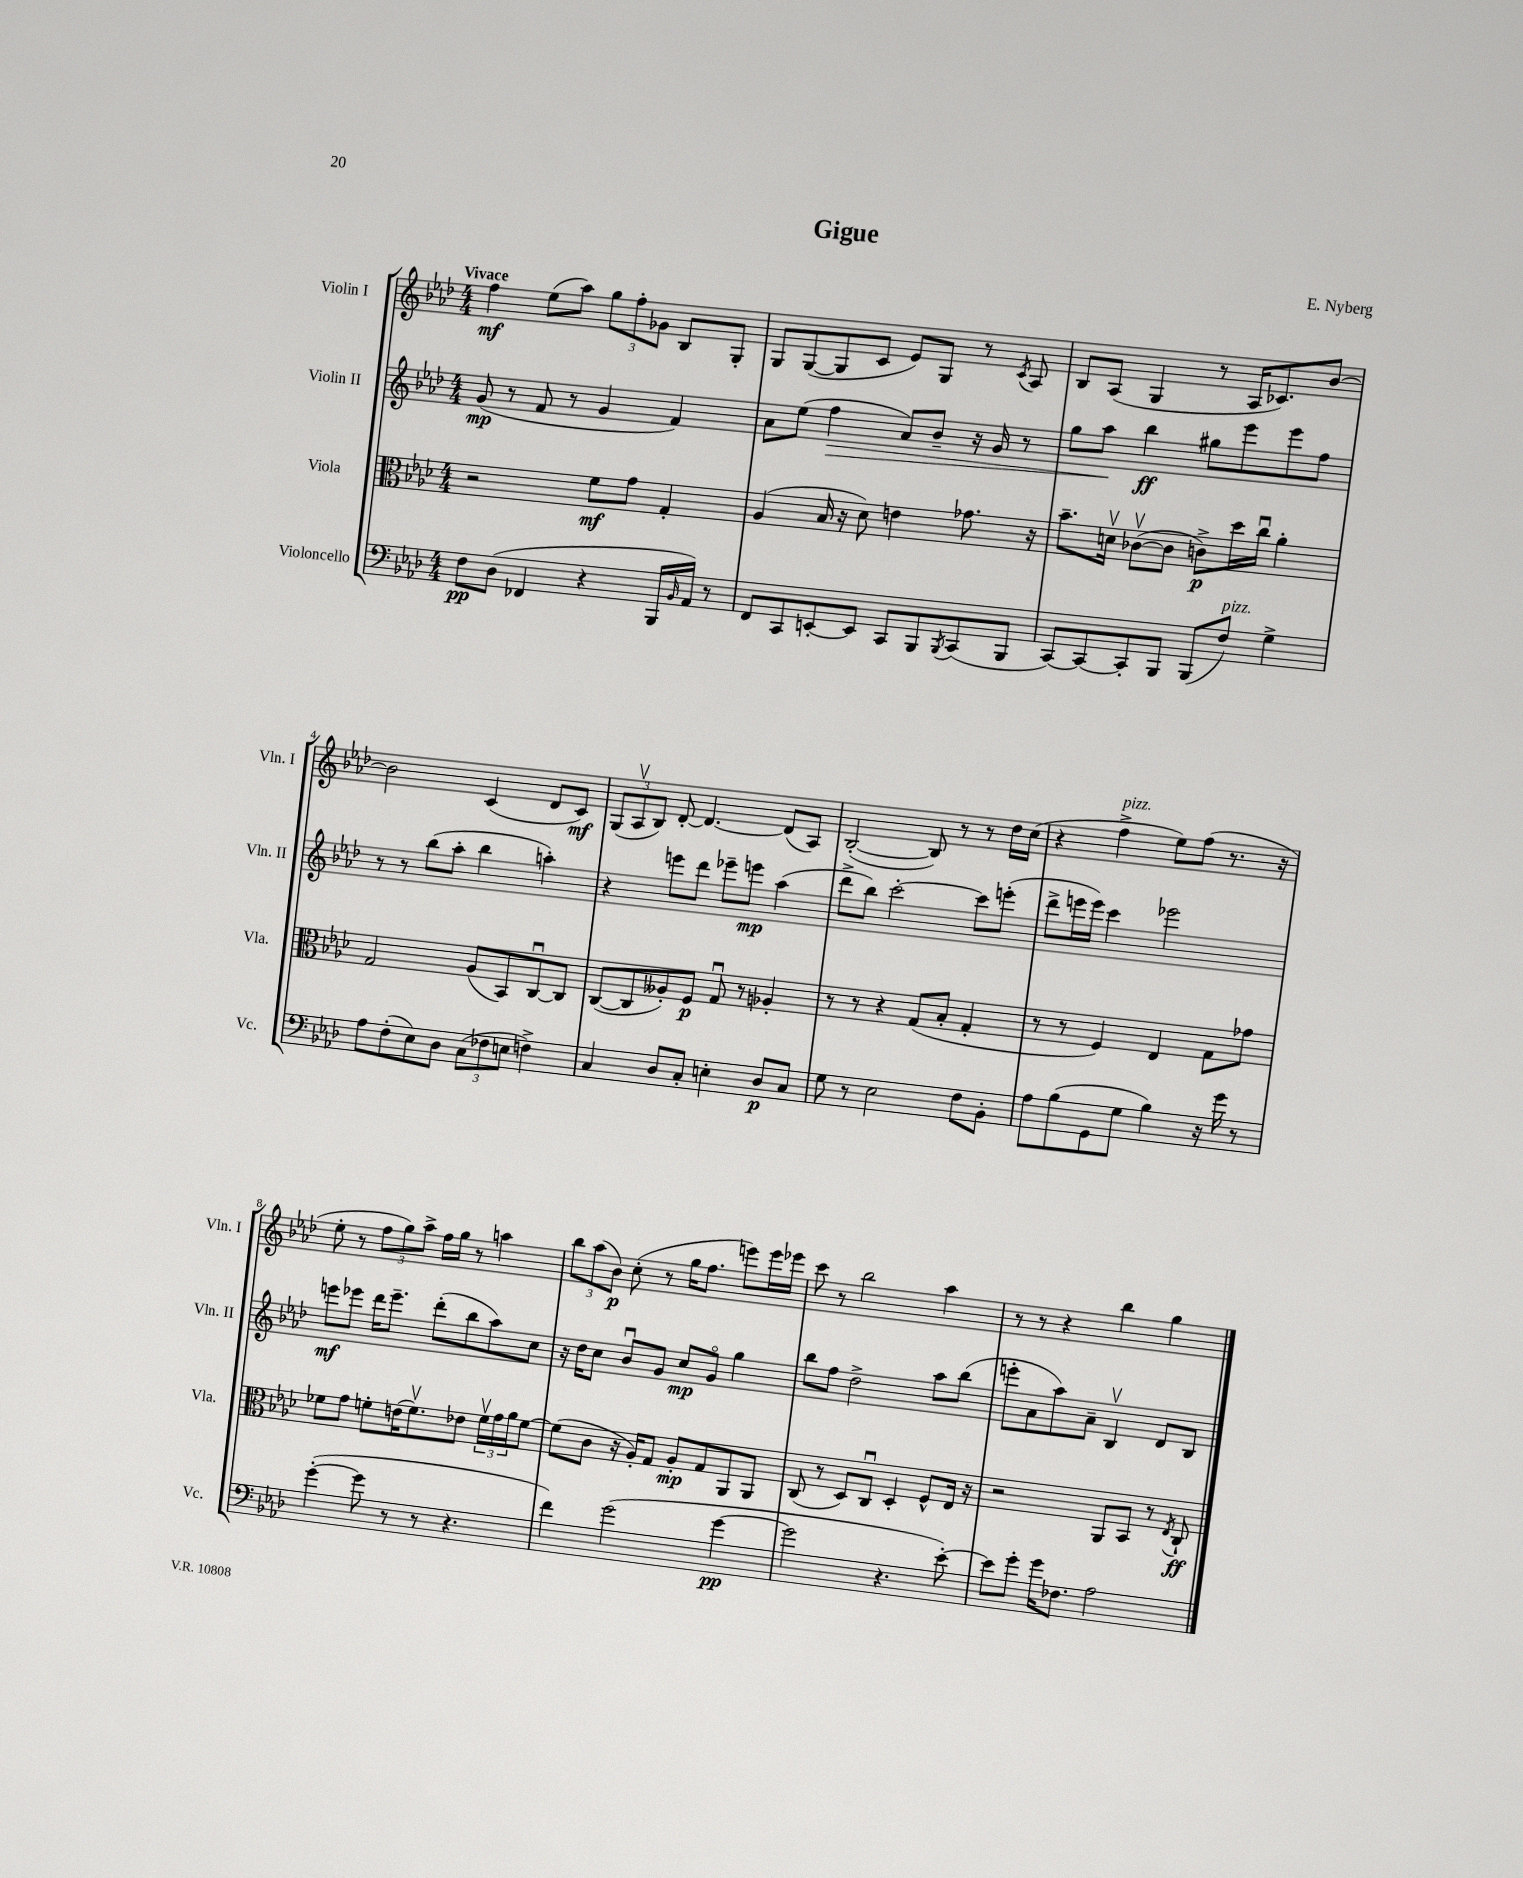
\header { title = "Gigue" composer = "E. Nyberg" }
<<
\new StaffGroup <<
\new Staff = "s0" \with { instrumentName = "Violin I" shortInstrumentName = "Vln. I" } {
    \clef treble \key aes \major \numericTimeSignature \time 4/4 \tempo "Vivace"
    f''4\mf ees''8( aes''8) \tuplet 3/2 { g''8 f''8-. ges'8 } bes8 g8-. |
    g8 g8~( g8 c'8 ees'8) g8 r8 \acciaccatura { c'8 } aes8 |
    bes8 aes8( g4 r8 aes16 ces'8.) bes'8~ |
    bes'2 c'4( des'8 c'8\mf) |
    \tuplet 3/2 { g8( aes8\upbow bes8) } des'8~-. des'4.~ des'8( aes8) |
    bes2~-.( bes8) r8 r8 des''16 c''16( |
    r4 f''4->^\markup { \italic "pizz." } ees''8) f''8( r8. r16 |
    ees''8-. r8 \tuplet 3/2 { f''8 g''8) aes''8-> } f''16 g''16 r8 a''4 |
    \tuplet 3/2 { bes''8 aes''8( bes'8\p) } c''8-.( r8 g''16 f''8. e'''8) e'''16 ees'''16 |
    c'''8 r8 bes''2 aes''4 |
    r8 r8 r4 bes''4 g''4 \bar "|." |
}
\new Staff = "s1" \with { instrumentName = "Violin II" shortInstrumentName = "Vln. II" } {
    \clef treble \key aes \major \numericTimeSignature \time 4/4
    g'8\mp( r8 f'8 r8 g'4 f'4) |
    aes'8 ees''8( f''4\> aes'8) bes'8-- r16 g'16 r8 |
    g''8 aes''8\! bes''4\ff gis''8 ees'''8 ees'''8 f''8 |
    r8 r8 bes''8( aes''8-. bes''4 a''4-.) |
    r4 e'''8 des'''8 ees'''8-- e'''8\mp aes''4( |
    des'''8-> bes''8) c'''2~-. c'''8 e'''8-.( |
    des'''8-> e'''16 e'''16) c'''4 ees'''2 |
    e'''8\mf ees'''8 des'''16 ees'''8.-- des'''8-.( bes''8 aes''8) c''8 |
    r16 des''16 c''8 bes'8\downbow g'8 c''8\mp g'8\flageolet g''4 |
    bes''8 f''8 des''2-> aes''8 bes''8( |
    e'''8-. aes'8 aes''8) aes'8-- bes4\upbow des'8 bes8 \bar "|." |
}
\new Staff = "s2" \with { instrumentName = "Viola" shortInstrumentName = "Vla." } {
    \clef alto \key aes \major \numericTimeSignature \time 4/4
    r2 f'8\mf g'8 g4-. |
    aes4( bes16 r16 des'8) e'4 ges'8. r16 |
    bes'8.-- d'16\upbow ces'8~\upbow( ces'8 c'8->\p) des''16 c''16\downbow aes'4-. |
    g2 aes8( bes,8) c8~\downbow c8 |
    c8~( c8 aeses8-.) f8\p g8\downbow r8 aes4-. |
    r8 r8 r4 g8( bes8-. g4-. |
    r8 r8 f4) ees4 g8 ges'8 |
    fes'8 g'8 f'8-. e'16( f'8.\upbow) ees'8 \tuplet 3/2 { f'16\upbow g'16 aes'16 } f'8~ |
    f'8( c'8 r16 aes16-.) g8 aes8-.\mp g8 aes,8 aes,8 |
    c8( r8 des8) c8\downbow des4-. f8-^ ees16 r16 |
    r2 aes,8 bes,8 r8 \acciaccatura { ees8 } c8-!\ff \bar "|." |
}
\new Staff = "s3" \with { instrumentName = "Violoncello" shortInstrumentName = "Vc." } {
    \clef bass \key aes \major \numericTimeSignature \time 4/4
    f8\pp des8( fes,4 r4 bes,,16 \grace { bes,16 } aes,16) r8 |
    f,8 c,8 e,8~-. e,8 c,8 bes,,8 \acciaccatura { bes,,8 } c,8( bes,,8 |
    c,8~) c,8~ c,8-. bes,,8 bes,,8( f8^\markup { \italic "pizz." }) g4-> |
    aes8 f8-.( ees8) des8 \tuplet 3/2 { c8( fes8 e8 } f4->) |
    c4 des8 c8-. e4-. des8\p c8 |
    g8 r8 ees2 f8 bes,8-. |
    aes8 bes8( g,8 g8 bes4) r16 g'16 r8 |
    g'4~-.( g'8 r8 r8 r4. |
    f'4) g'2( g'4~\pp |
    g'2 r4. ees'8~-.) |
    ees'8 g'8-. g'16 fes8. aes2 \bar "|." |
}
>>
>>
